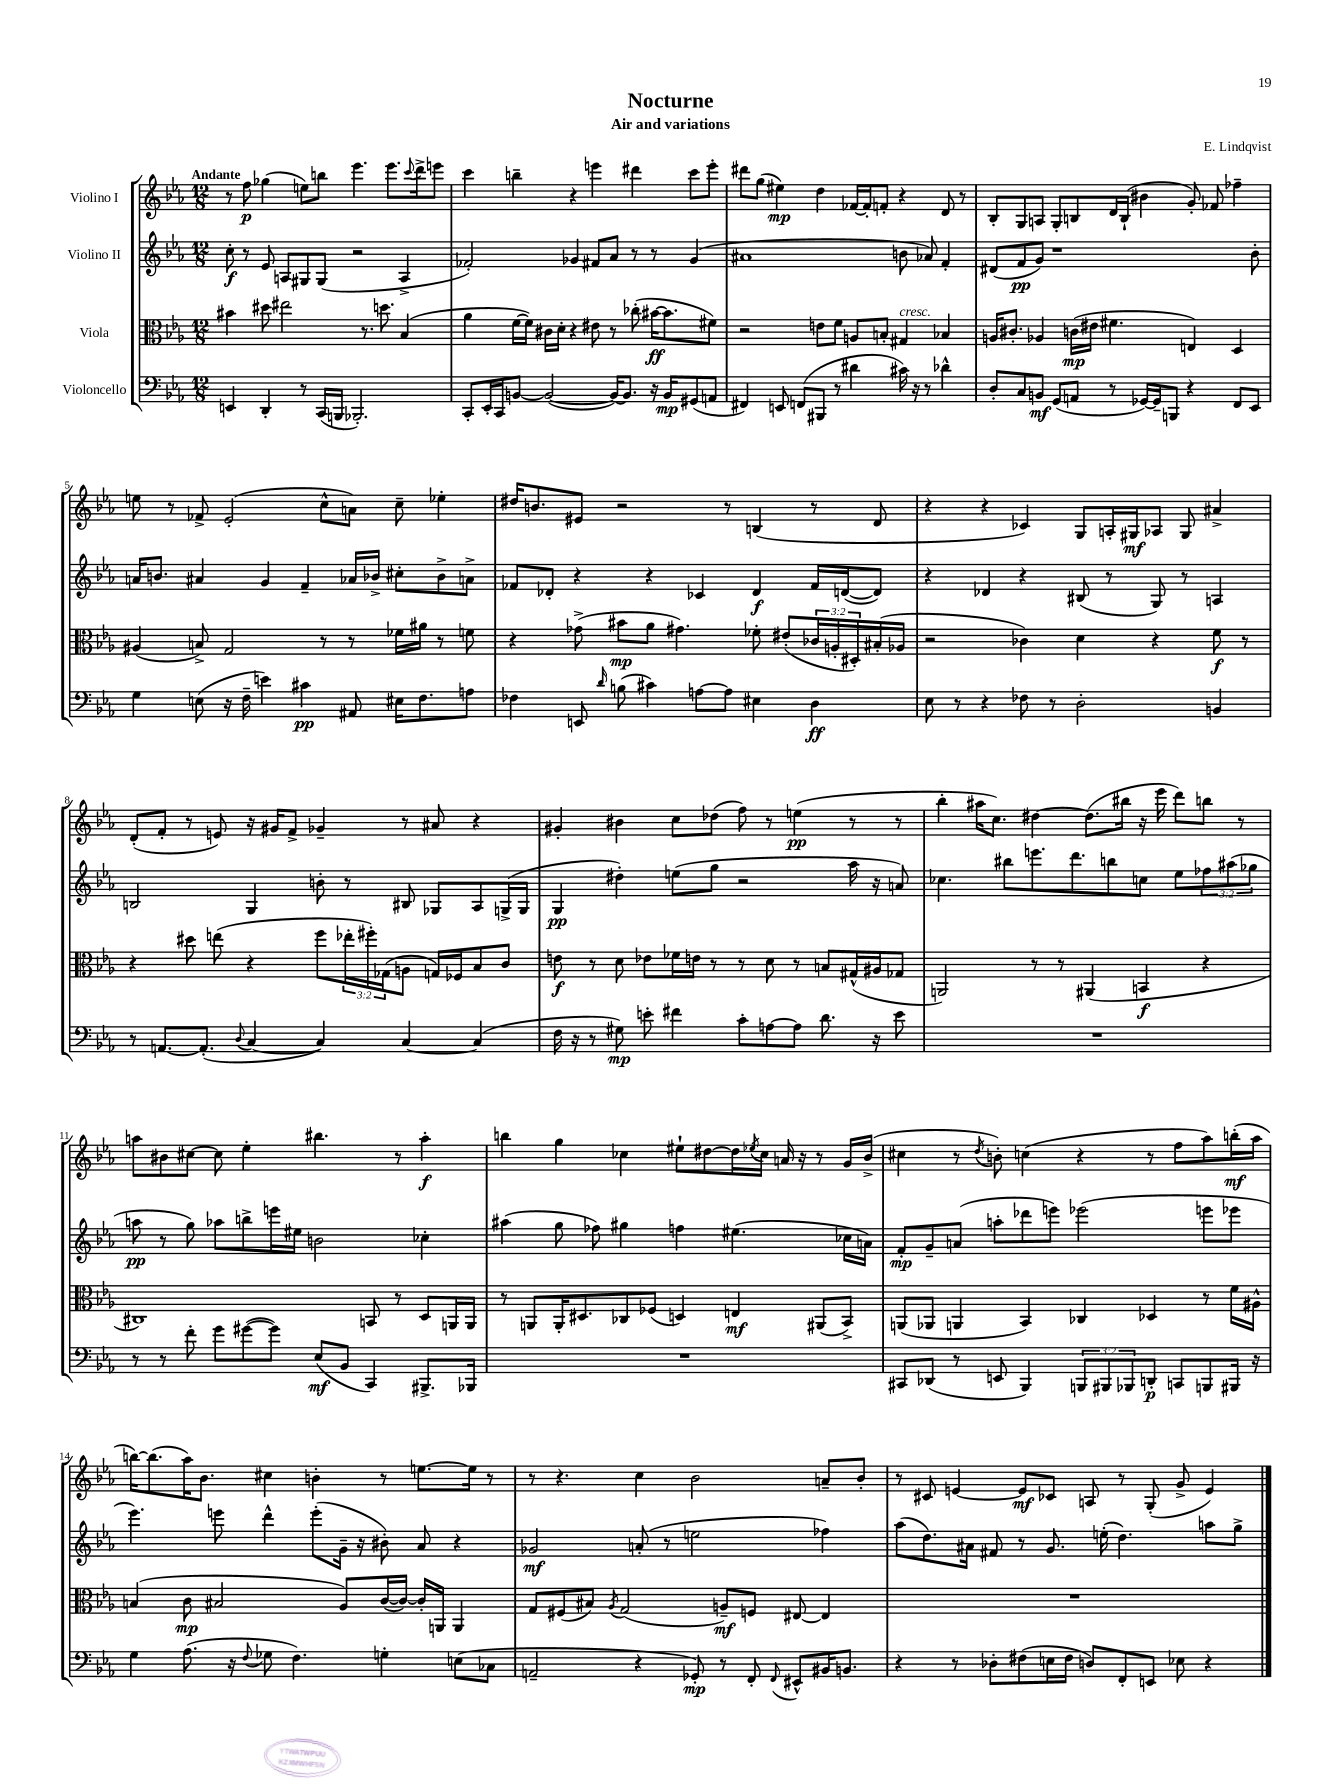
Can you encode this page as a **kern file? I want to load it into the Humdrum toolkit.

**kern	**dynam	**kern	**dynam	**kern	**dynam	**kern	**dynam
*part4	*part4	*part3	*part3	*part2	*part2	*part1	*part1
*staff4	*staff4	*staff3	*staff3	*staff2	*staff2	*staff1	*staff1
*I"Violoncello	*	*I"Viola	*	*I"Violino II	*	*I"Violino I	*
*clefF4	*	*clefC3	*	*clefG2	*	*clefG2	*
*k[b-e-a-]	*	*k[b-e-a-]	*	*k[b-e-a-]	*	*k[b-e-a-]	*
*M12/8	*	*M12/8	*	*M12/8	*	*M12/8	*
=1	=1	=1	=1	=1	=1	=1	=1
!	!	!	!	!	!	!LO:TX:a:B:t=Andante	!
4EEn/	.	4b#X\	.	8cc'\	f	8r	.
.	.	.	.	8r	.	8ff\	p
4DD'/	.	8dd#X\	.	8e-/	.	(4gg-X\	.
.	.	2ee#X\	.	8An/L	.	.	.
8r	.	.	.	8G#X/	.	8een\L)	.
(16CC/LL	.	.	.	(8G#/J	.	8bbn\J	.
16BBBn/JJ	.	.	.	.	.	.	.
2.BBB-X'/)	.	.	.	2r	.	4.eee-\	.
.	.	8.r	.	.	.	.	.
.	.	8.ddn\	.	.	.	.	.
.	.	.	.	.	.	8.eee-\L	.
.	.	(4B-/	.	4A^/	.	.	.
.	.	.	.	.	.	8qqccc/	.
.	.	.	.	.	.	16ddd^\k	.
.	.	.	.	.	.	8eeen\J	.
=2	=2	=2	=2	=2	=2	=2	=2
8CC'/L	.	4a-\	.	2f-X'/)	.	4ccc\	.
16EE-'/L	.	.	.	.	.	.	.
16CC/J	.	.	.	.	.	.	.
[8BBn/J	.	[16f\LL	.	.	.	4bbn~\	.
.	.	16f\JJ])	.	.	.	.	.
(2BB/_	.	16c#X\LL	.	.	.	.	.
.	.	16d'\JJ	.	.	.	.	.
.	.	4r	.	4g-X/	.	4r	.
.	.	8e#X\	.	8f#X/L	.	4eeen\	.
16BB/KL_)	.	8r	.	8a-/J	.	.	.
8.BB/J]	.	.	.	.	.	.	.
.	.	(8cc-X'\	.	8r	.	4ddd#X\	.
16r	.	[16b#X\KL	ff	8r	.	.	.
16BB/KL	mp	8.b#\]	.	.	.	.	.
(8GG#X/	.	.	.	(4g-/	.	8ccc\L	.
8AAn/J	.	8f#X\J)	.	.	.	8eee'\J	.
=3	=3	=3	=3	=3	=3	=3	=3
4FF#X/)	.	2r	.	1a#X	.	8ddd#X\L	.
.	.	.	.	.	.	(8gg\J	.
8EEn/	.	.	.	.	.	4ee#X\)	mp
(8FFn/L	.	.	.	.	.	.	.
8BBB#X/J	.	8en\L	.	.	.	4dd\	.
8r	.	8f\J	.	.	.	.	.
4d#X\	.	8An/L	.	.	.	[16f-X/LL	.
.	.	.	.	.	.	16f-'/J]	.
.	.	8Bn'/J	.	.	.	8fn'/J	.
!	!	!LO:TX:a:i:t=cresc.	!	!	!	!	!
16c#X\)	.	4G#X/	.	8bn\	.	4r	.
16r	.	.	.	.	.	.	.
8r	.	.	.	8a-X/)	.	.	.
4d-X^^\	.	4B-X/	.	4f'/	.	8d/	.
.	.	.	.	.	.	8r	.
=4	=4	=4	=4	=4	=4	=4	=4
8D'/L	.	16An/KL	.	(8d#X/L	.	8B-'/L	.
.	.	8.c#X'/J	.	.	.	.	.
8C/	.	.	.	8f/	pp	8G/	.
8BBn/J	mf	4A-X/	.	8g/J)	.	8An/J	.
(8GG/L	.	.	.	1r	.	8G'/L	.
8AAn/J	.	(16cn\LL	mp	.	.	8Bn/	.
.	.	16e#X\JJ	.	.	.	.	.
8r	.	4.f#X\	.	.	.	16d/L	.
.	.	.	.	.	.	(16B`/JJ	.
[16GG-X/LL)	.	.	.	.	.	4b#X\	.
16GG-~/J]	.	.	.	.	.	.	.
8BBBn/J	.	.	.	.	.	.	.
4r	.	4En/)	.	.	.	8g'/)	.
.	.	.	.	.	.	8f-X/	.
8FF/L	.	4D/	.	.	.	4ff-X~\	.
8EE-/J	.	.	.	8b-'\	.	.	.
!!LO:LB:g=z
=5	=5	=5	=5	=5	=5	=5	=5
4G\	.	(4A#X/	.	16an/KL	.	8een\	.
.	.	.	.	8.bn/J	.	.	.
.	.	.	.	.	.	8r	.
(8En\	.	8Bn^/)	.	4a#X/	.	8f-X^/	.
16r	.	2G/	.	.	.	(2e-'/	.
16F~\	.	.	.	.	.	.	.
4en\)	.	.	.	4g/	.	.	.
4c#X\	pp	.	.	4f~/	.	.	.
.	.	8r	.	.	.	8cc^^\L	.
8AA#X/	.	8r	.	16a-X/LL	.	8an\J)	.
.	.	.	.	16b-X^/JJ	.	.	.
16E#X\KL	.	16f-X\LL	.	8cc#X'\L	.	8cc~\	.
8.F\	.	16a#X\JJ	.	.	.	.	.
.	.	8r	.	8b-^\	.	4ee-X'\	.
8An\J	.	8fn\	.	8an^\J	.	.	.
=6	=6	=6	=6	=6	=6	=6	=6
4F-X\	.	4r	.	8f-X/L	.	16dd#X/KL	.
.	.	.	.	.	.	8.bn/	.
.	.	.	.	8d-X'/J	.	.	.
8EEn/	.	(8g-X^\	.	4r	.	8e#X/J	.
16qqd/	.	.	.	.	.	.	.
(8Bn\	.	8b#X\L	mp	.	.	2r	.
4c#X\)	.	8a-\J	.	4r	.	.	.
.	.	4.g#X\)	.	.	.	.	.
[8An\L	.	.	.	4c-X/	.	.	.
8A\J]	.	.	.	.	.	8r	.
4E#X\	.	8f-X'\	.	4d-/	f	(4Bn/	.
.	.	(8e#X'/L	.	.	.	.	.
4D\	ff	24c-X/L	.	16f-/LL	.	8r	.
.	.	24An'/	.	.	.	.	.
.	.	.	.	([16dn/J	.	.	.
.	.	24D#X'/)	.	.	.	.	.
.	.	(16B#X'/	.	8d/J])	.	8d/	.
.	.	16A-X/JJ	.	.	.	.	.
=7	=7	=7	=7	=7	=7	=7	=7
8E-\	.	2r	.	4r	.	4r	.
8r	.	.	.	.	.	.	.
4r	.	.	.	4d-X/	.	4r	.
8F-X\	.	4c-X\)	.	4r	.	4c-X/)	.
8r	.	.	.	.	.	.	.
2D'\	.	4d\	.	(8B#X/	.	8G/L	.
.	.	.	.	8r	.	16An'/L	.
.	.	.	.	.	.	16G#X/J	mf
.	.	4r	.	8G/)	.	8A-X/J	.
.	.	.	.	8r	.	8G#/	.
4BBn/	.	8f\	f	4An/	.	4a#X^/	.
.	.	8r	.	.	.	.	.
!!LO:LB:g=z
=8	=8	=8	=8	=8	=8	=8	=8
8r	.	4r	.	2Bn/	.	(8d'/L	.
[8.AAn/L	.	.	.	.	.	8f'/J	.
.	.	8dd#X\	.	.	.	8r	.
(8.AA'/J]	.	.	.	.	.	.	.
.	.	(8een\	.	.	.	8en/)	.
8qqD/	.	.	.	.	.	.	.
[4C/	.	4r	.	4G/	.	16r	.
.	.	.	.	.	.	16g#X/KL	.
.	.	.	.	.	.	8f^/J	.
4C/])	.	8ff\L	.	8bn'\	.	4g-X~/	.
.	.	24ee-X'\L	.	8r	.	.	.
.	.	24ff#X'\)	.	.	.	.	.
.	.	(24G-X\J	.	.	.	.	.
[4C/	.	8An\J	.	8B#X/	.	8r	.
.	.	16Gn/LL)	.	8G-X/L	.	8a#X/	.
.	.	16F-X/J	.	.	.	.	.
(4C/]	.	8B-/	.	8A-/	.	4r	.
.	.	8c/J	.	(16Gn^/L	.	.	.
.	.	.	.	16G/JJ	.	.	.
=9	=9	=9	=9	=9	=9	=9	=9
16F\	.	8en\	f	4G/	pp	4g#X'/	.
16r	.	.	.	.	.	.	.
8r	.	8r	.	.	.	.	.
8G#X\)	mp	8d\	.	4dd#X'\)	.	4b#X\	.
8en'\	.	8e-X\L	.	.	.	.	.
4f#X\	.	16f-X\L	.	(8een\L	.	8cc\L	.
.	.	16en\JJ	.	.	.	.	.
.	.	8r	.	8gg\J	.	(8dd-X\J	.
8c'\L	.	8r	.	2r	.	8ff\)	.
[8An\	.	8d\	.	.	.	8r	.
8A\J]	.	8r	.	.	.	(4een\	pp
8.d\	.	8Bn/L	.	.	.	.	.
.	.	(16G#X^^/L	.	16aa-\	.	8r	.
16r	.	16A#X/J	.	16r	.	.	.
8e\	.	8G-X/J	.	8an/)	.	8r	.
=10	=10	=10	=10	=10	=10	=10	=10
1.r	.	2AAn/)	.	4.cc-X\	.	4bb-'\	.
.	.	.	.	.	.	16aa#X\KL	.
.	.	.	.	.	.	8.cc\J)	.
.	.	.	.	8bb#X\L	.	.	.
.	.	8r	.	8.eeen\	.	[4dd#X\	.
.	.	8r	.	.	.	.	.
.	.	.	.	8.ddd\	.	.	.
.	.	(4AA#X/	.	.	.	(8.dd#\L]	.
.	.	.	.	8bbn\	.	.	.
.	.	.	.	.	.	16bb#X\Jk	.
.	.	4BBn/	f	8ccn\J	.	16r	.
.	.	.	.	.	.	16eee-\	.
.	.	.	.	8ee-\L	.	8ddd\L)	.
.	.	4r	.	12ff-X\	.	8bbn\J	.
.	.	.	.	(12aa#X\	.	.	.
.	.	.	.	.	.	8r	.
.	.	.	.	12gg-X\J	.	.	.
!!LO:LB:g=z
=11	=11	=11	=11	=11	=11	=11	=11
8r	.	1C#X)	.	8aan\	pp	8aan\L	.
8r	.	.	.	8r	.	8b#X\	.
8f'\	.	.	.	8gg\)	.	[8cc#X\J	.
8g\L	.	.	.	8aa-X\L	.	8cc#\]	.
([8g#X\	.	.	.	8bbn^\	.	4ee-'\	.
8g#\J])	.	.	.	16eeen\L	.	.	.
.	.	.	.	16ee#X\JJ	.	.	.
(8E-/L	mf	.	.	2bn\	.	4.bb#X\	.
8BB-/J	.	.	.	.	.	.	.
4CC/)	.	8BBn/	.	.	.	.	.
.	.	8r	.	.	.	8r	.
8.BBB#X^/L	.	8D/L	.	4cc-X'\	.	4aa'\	f
.	.	16AAn/L	.	.	.	.	.
16BBB-X/Jk	.	16AA/JJ	.	.	.	.	.
=12	=12	=12	=12	=12	=12	=12	=12
1.r	.	8r	.	(4aa#X\	.	4bbn\	.
.	.	8AAn/L	.	.	.	.	.
.	.	16AA'/K	.	8gg\	.	4gg\	.
.	.	8.D#X/	.	.	.	.	.
.	.	.	.	8ff-X\)	.	.	.
.	.	8C-X/	.	4gg#X\	.	4cc-X\	.
.	.	(8F-X/J	.	.	.	.	.
.	.	4Dn/)	.	4ffn\	.	8ee#X`\L	.
.	.	.	.	.	.	[8dd#X\	.
.	.	4En/	mf	(4.ee#X\	.	16dd#\L]	.
.	.	.	.	.	.	8qee-X/	.
.	.	.	.	.	.	16cc-\JJ	.
.	.	.	.	.	.	16an/	.
.	.	.	.	.	.	16r	.
.	.	(8AA#X/L	.	.	.	8r	.
.	.	8BB-^/J)	.	16cc-X\LL	.	16g/LL	.
.	.	.	.	16an\JJ)	.	(16b-^/JJ	.
=13	=13	=13	=13	=13	=13	=13	=13
8CC#X/L	.	(8AAn/L	.	8f'/L	mp	4cc#X\	.
(8DD-X/J	.	8AA-X/J	.	8g~/	.	.	.
8r	.	4AAn/	.	(8an/J	.	8r	.
.	.	.	.	.	.	8qdd/	.
8EEn/	.	.	.	8aan'\L	.	8bn'\)	.
4BBB-/)	.	4BB-/)	.	8ddd-X\	.	(4ccn\	.
.	.	.	.	8eeen\J)	.	.	.
12BBBn/L	.	4C-X/	.	(2eee-X\	.	4r	.
12BBB#X/	.	.	.	.	.	.	.
12BBB-X/	.	.	.	.	.	.	.
8DDn'/J	p	4D-X/	.	.	.	8r	.
8CCn/L	.	.	.	.	.	8ff\L	.
8BBBn/	.	8r	.	8eeen\L	.	8aa-\)	.
16BBB#X/Jk	.	16f\LL	.	8eee-X\J	.	(16bbn'\L	mf
16r	.	16A#X^^\JJ	.	.	.	16aa-\JJ	.
!!LO:LB:g=z
=14	=14	=14	=14	=14	=14	=14	=14
4G\	.	(4Bn/	.	4.eee-\)	.	[16bbn\KL)	.
.	.	.	.	.	.	(8.bb\]	.
(8.A-\	.	8c\	mp	.	.	16aa-\K)	.
.	.	.	.	.	.	8.b-\J	.
.	.	2B#X/	.	8eeen\	.	.	.
16r	.	.	.	.	.	.	.
8qqF/	.	.	.	.	.	.	.
8G-X\	.	.	.	4ddd^^\	.	4cc#X\	.
4.F\)	.	.	.	.	.	.	.
.	.	.	.	(8eee'\L	.	4bn'\	.
.	.	8A-/L)	.	16g~\Jk	.	.	.
.	.	.	.	16r	.	.	.
4Gn'\	.	([16c/L	.	8b#X'\)	.	8r	.
.	.	16c/JJ_)	.	.	.	.	.
.	.	16c'/LL]	.	8a-/	.	[8.een\L	.
.	.	16AAn/JJ	.	.	.	.	.
(8En\L	.	4AA/	.	4r	.	.	.
.	.	.	.	.	.	16ee\Jk]	.
8C-X\J	.	.	.	.	.	8r	.
=15	=15	=15	=15	=15	=15	=15	=15
2AAn~/	.	8G/L	.	2g-X/	mf	8r	.
.	.	(8F#X/	.	.	.	4.r	.
.	.	8B#X/J)	.	.	.	.	.
.	.	8qA-/	.	.	.	.	.
.	.	(2G/	.	.	.	.	.
4r	.	.	.	(8an'/	.	4cc\	.
.	.	.	.	8r	.	.	.
8GG-X'/)	mp	.	.	2een\	.	2b-\	.
8r	.	8An~/L)	mf	.	.	.	.
8FF'/	.	8Fn/J	.	.	.	.	.
8qqFF/	.	.	.	.	.	.	.
8EE#X^^/L	.	[8E#X/	.	.	.	.	.
16BB#X/K	.	4E#/]	.	4ff-X\)	.	8an~/L	.
8.BBn/J	.	.	.	.	.	.	.
.	.	.	.	.	.	8b-'/J	.
=16	=16	=16	=16	=16	=16	=16	=16
4r	.	1.r	.	(8aa-\L	.	8r	.
.	.	.	.	8.dd\)	.	8c#X/	.
8r	.	.	.	.	.	[4en/	.
.	.	.	.	16a#X\Jk	.	.	.
8D-X'\L	.	.	.	8f#X/	.	.	.
(8F#X\	.	.	.	8r	.	8e/L]	mf
16En\L	.	.	.	8.g/	.	8c-X/J	.
16F#\JJ	.	.	.	.	.	.	.
8Dn/L)	.	.	.	.	.	8An/	.
.	.	.	.	(16een'\	.	.	.
8FF'/	.	.	.	4.dd\)	.	8r	.
8EEn/J	.	.	.	.	.	(8G'/	.
8E-X\	.	.	.	.	.	8g^/	.
4r	.	.	.	8aan\L	.	4e/)	.
.	.	.	.	8gg^\J	.	.	.
==	==	==	==	==	==	==	==
*-	*-	*-	*-	*-	*-	*-	*-
